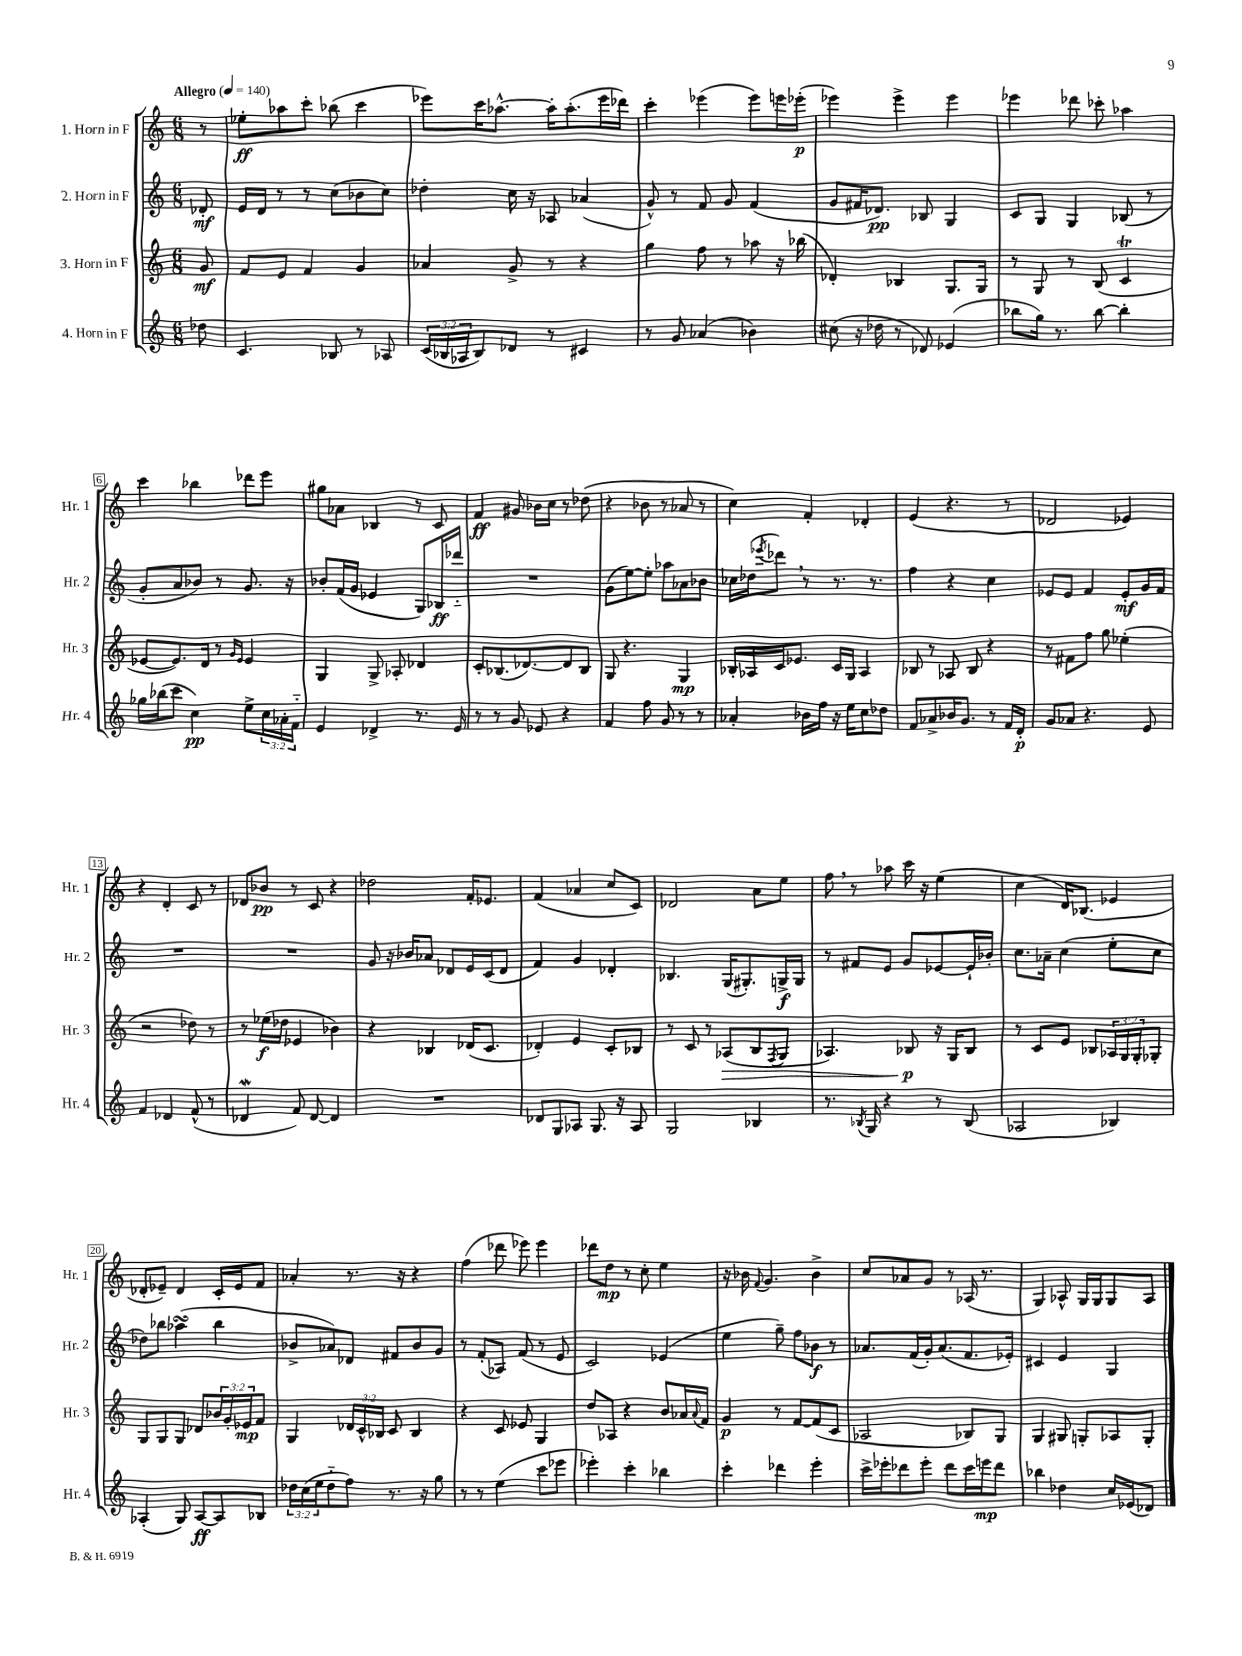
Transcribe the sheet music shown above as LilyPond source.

<<
\new StaffGroup <<
\new Staff = "s0" \with { instrumentName = "1. Horn in F" shortInstrumentName = "Hr. 1" } {
    \clef treble \key c \major \numericTimeSignature \time 6/8 \partial 8 \tempo "Allegro" 4 = 140
    r8 |
    ees''8-.\ff aes''8 c'''8-. bes''8( c'''4 |
    ees'''8) c'''16 aes''8.~-^ aes''16-. aes''8.-.( ees'''16 des'''16) |
    c'''4-. ees'''4( ees'''8) e'''16 ees'''16-.\p( |
    ees'''4) ees'''4-> ees'''4 |
    ees'''4 des'''8 ces'''8-. aes''4 |
    c'''4 bes''4 des'''8 e'''8 |
    gis''8 aes'8 bes4 r8 c'8 |
    f'4\ff gis'8 bes'16 c''16 r8 des''8( |
    r4 bes'8 r8 aes'8 r8 |
    c''4) f'4-. des'4-. |
    e'4( r4. r8 |
    des'2 ees'4) |
    r4 d'4-. c'8 r8 |
    des'8 bes'8\pp r8 c'8 r4 |
    des''2 f'16-. ees'8. |
    f'4( aes'4 c''8 c'8) |
    des'2 a'8 e''8 |
    f''8 \breathe r8 aes''8 c'''16 r16 e''4( |
    c''4 d'16) bes8.( ees'4 |
    des'8-. ees'8--) des'4 c'16-. ees'16 f'8 |
    aes'4-. r8. r16 r4 |
    f''4( des'''8 ees'''8) ees'''4 |
    des'''8 d''8\mp r8 c''8-. e''4 |
    r16 bes'16 \appoggiatura { f'8 } g'4. bes'4-> |
    c''8 aes'8 g'8 r8 aes16( r8. |
    g4) aes8-^ g16 g16 g8 aes8 \bar "|." |
}
\new Staff = "s1" \with { instrumentName = "2. Horn in F" shortInstrumentName = "Hr. 2" } {
    \clef treble \key c \major \numericTimeSignature \time 6/8 \partial 8
    des'8-.\mf |
    e'16 d'16 r8 r8 c''8( bes'8 c''8) |
    des''4-. c''16 r16 aes8 aes'4( |
    g'8-^) r8 f'8 g'8 f'4( |
    g'8 fis'16 des'8.\pp) bes8 g4 |
    c'8 g8 g4 bes8( r8 |
    g'8-. a'8 bes'8) r8 g'8. r16 |
    bes'8-. f'16( g'16 ees'4 g8) bes16\ff des'''16-_ |
    R2. |
    g'8( e''8~) e''8-. aes''8 aes'8 bes'8 |
    ces''16 des''16( \acciaccatura { ees'''8 } des'''8) \breathe r8 r8. r8. |
    f''4 r4 c''4 |
    ees'8 ees'8 f'4 ees'8-.\mf g'16 f'16 |
    R2. |
    R2. |
    g'8 r16 bes'16 aes'8 des'8 e'16 c'16( des'8 |
    f'4) g'4 des'4-. |
    bes4. g16( gis8.-.) g16->\f g16 |
    r8 fis'8 e'8 g'8 ees'8~ ees'16-! bes'16-. |
    c''8. aes'16-- c''4( e''8-. c''8 |
    des''8) bes''8 aes''4\turn( bes''4 |
    bes'8-> aes'8) des'8 fis'8 bes'8 g'8 |
    r8 f'8-.( aes8) f'8( r8 e'8 |
    c'2) ees'4( |
    e''4 g''8--) f''8 bes'8\f r8 |
    aes'8. f'16( g'16-.) aes'8.( f'8. ees'16-.) |
    cis'4 e'4 g4 \bar "|." |
}
\new Staff = "s2" \with { instrumentName = "3. Horn in F" shortInstrumentName = "Hr. 3" } {
    \clef treble \key c \major \numericTimeSignature \time 6/8 \override Staff.TupletNumber.text = #tuplet-number::calc-fraction-text \partial 8
    g'8\mf |
    f'8 e'8 f'4 g'4 |
    aes'4 g'8-> r8 r4 |
    g''4 f''8 r8 aes''8 r16 bes''16( |
    des'4-.) bes4 g8. g16 |
    r8 g8 r8 b8( c'4\trill |
    ees'8~ ees'8.) d'16 r8 \grace { g'16 ees'16 } ees'4 |
    g4 g8-> aes8-. des'4 |
    c'8-. bes8.( des'8.~) des'8 bes8 |
    g8 r4. g4\mp |
    bes16-. aes16 c'16 ees'8. c'16 g16 aes4 |
    bes8 r8 aes8 bes8 r4 |
    r8 fis'8 f''8 g''8 ees''4-.( |
    r2 des''8) r8 |
    r8 ees''16\f( des''16 ees'4 bes'4) |
    r4 bes4 des'16( c'8. |
    des'4-.) e'4 c'8-. bes8 |
    r8 c'8 r8 aes8\>( b8 \acciaccatura { f8 } g8 |
    aes4.) bes8\p\! r16 g16 bes8 |
    r8 c'8 e'8 bes8 \tuplet 3/2 { aes16 g16 g16-. } ges8-. |
    g8 g8 g8 des'8 \tuplet 3/2 { bes'16 g'16-. ees'16\mp } f'8 |
    g4 \tuplet 3/2 { des'16 c'16-^ bes16 } c'8 bes4 |
    r4 c'8 ees'8 g4 |
    d''8 aes8 r4 b'8 aes'16 \appoggiatura { aes'8 } f'16 |
    g'4\p r8 f'8~ f'8( c'8 |
    aes2 bes8) g8 |
    g4 gis8 g8-. aes8 g8-. \bar "|." |
}
\new Staff = "s3" \with { instrumentName = "4. Horn in F" shortInstrumentName = "Hr. 4" } {
    \clef treble \key c \major \numericTimeSignature \time 6/8 \override Staff.TupletNumber.text = #tuplet-number::calc-fraction-text \partial 8
    des''8 |
    c'4. bes8 r8 aes8 |
    \tuplet 3/2 { c'16( bes16 aes16 } bes8) des'8 r8 cis'4 |
    r8 g'8 aes'4( bes'4) |
    cis''8( r16 des''16 r8 des'8) ees'4( |
    bes''8 g''16) r8. bes''8~ bes''4-. |
    ges''16 bes''16( c'''8 c''4\pp) e''8-> \tuplet 3/2 { c''16 aes'16-. f'16-_ } |
    e'4 des'4-> r8. e'16 |
    r8 r8 g'8 ees'8 r4 |
    f'4 f''8 g'8 r8 r8 |
    aes'4-. bes'16 f''16 r16 e''16 c''8 des''8 |
    f'8 aes'8-> bes'16 g'8. r8 f'16 d'16-.\p |
    g'8 aes'8 r4. e'8 |
    f'4 des'4 f'8-^( r8 |
    des'4\mordent f'8) des'8~ des'4 |
    R2. |
    des'8 g8 aes8 g8. r16 aes8 |
    g2 bes4 |
    r8. \acciaccatura { bes8 } g16 r4 r8 bes8( |
    aes2 bes4) |
    aes4-.( g8) aes8~\ff aes8 bes8 |
    \tuplet 3/2 { des''16 c''16( e''16 } des''8-_ f''8) r8. r16 g''8 |
    r8 r8 e''4( c'''8 ees'''8 |
    ees'''4-.) c'''4-. bes''4 |
    c'''4-. des'''4 e'''4-. |
    c'''16-> ees'''16-. des'''8 ees'''8-. des'''8 c'''16 e'''16\mp des'''8 |
    bes''4 des''4 c''16 ees'16( des'8) \bar "|." |
}
>>
>>
\layout { \context { \Score \override BarNumber.stencil = #(make-stencil-boxer 0.1 0.3 ly:text-interface::print) } }
